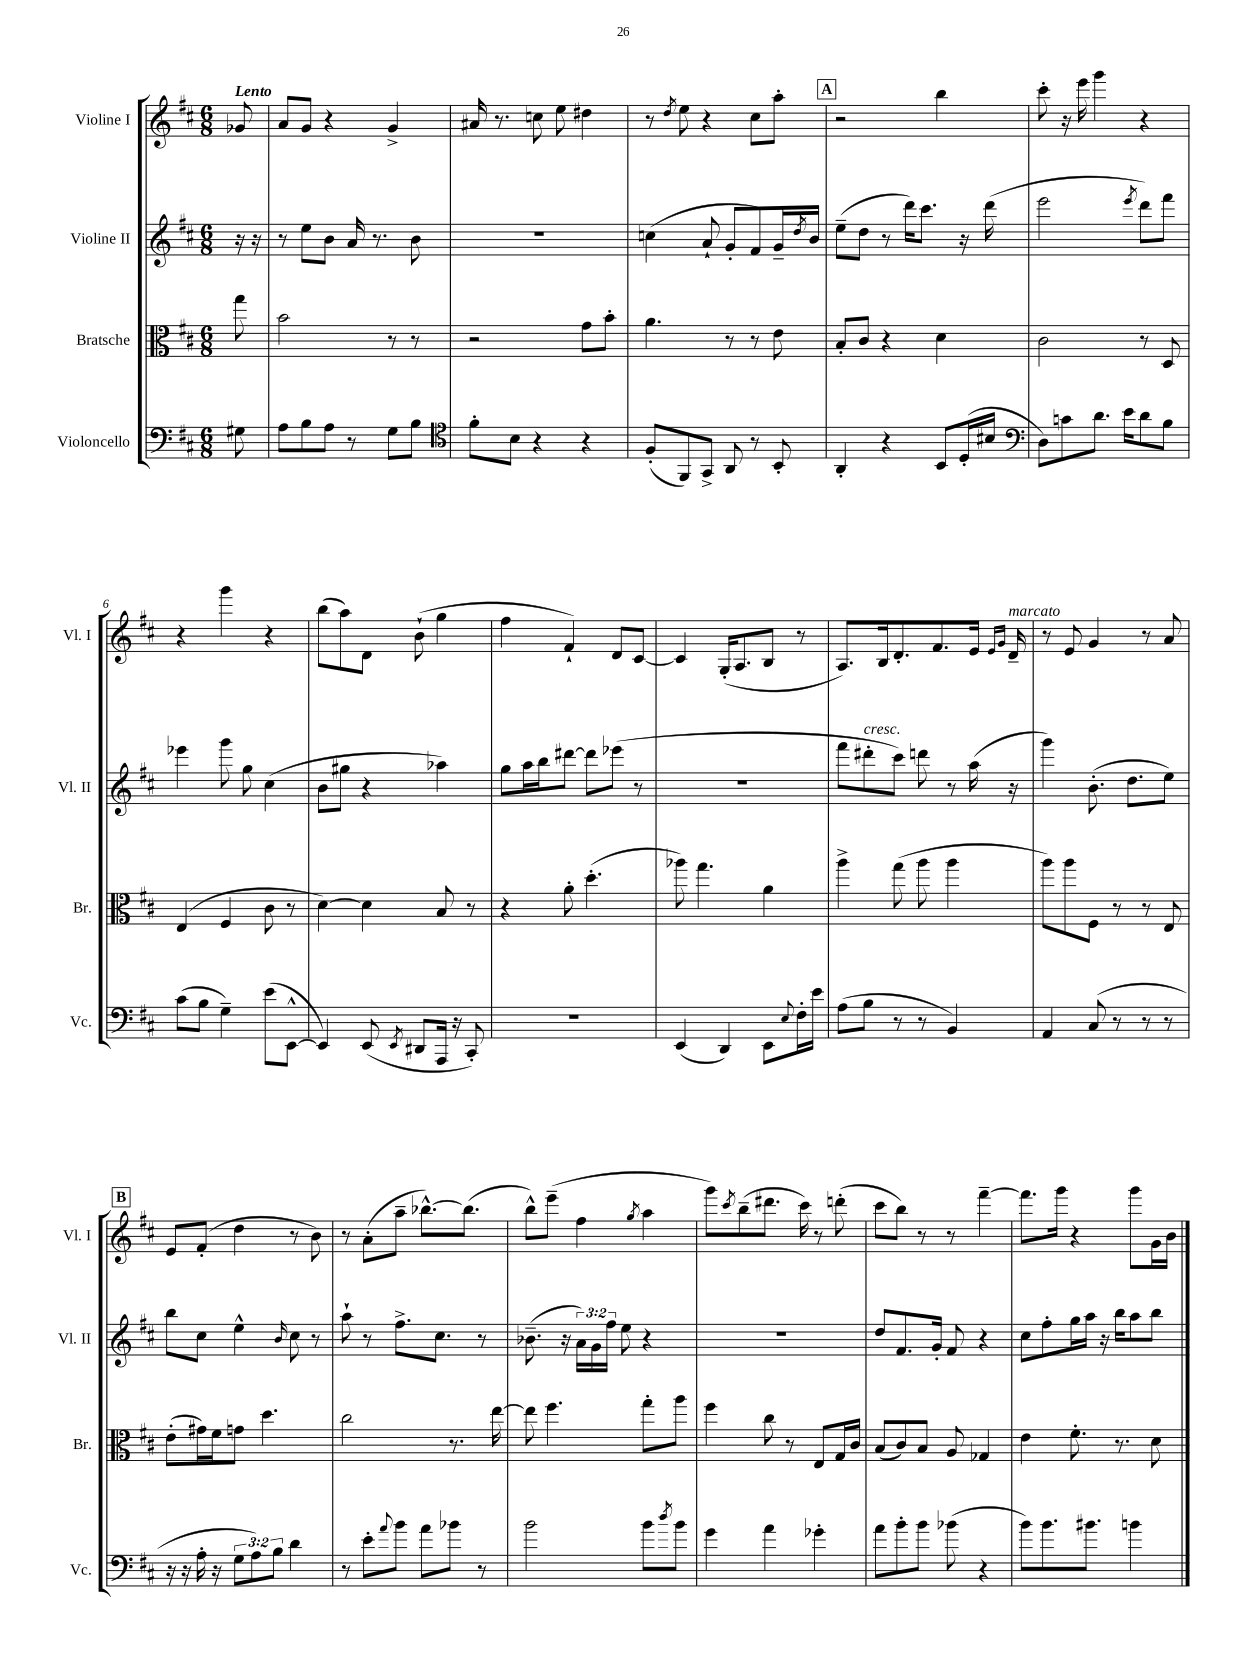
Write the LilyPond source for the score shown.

<<
\new StaffGroup <<
\new Staff = "s0" \with { instrumentName = "Violine I" shortInstrumentName = "Vl. I" } {
    \clef treble \key d \major \numericTimeSignature \time 6/8 \partial 8 \tempo "Lento"
    ges'8 |
    a'8 g'8 r4 g'4-> |
    ais'16 r8. c''8 e''8 dis''4 |
    r8 \acciaccatura { d''8 } e''8 r4 cis''8 a''8-. |
    \mark \markup { \box "A" } r2 b''4 |
    cis'''8-. r16 e'''16 g'''4 r4 |
    r4 g'''4 r4 |
    b''8( a''8) d'8 b'8-!( g''4 |
    fis''4 fis'4-!) d'8 cis'8~ |
    cis'4 g16-.( a8. b8 r8 |
    a8.) b16 d'8.-. fis'8. e'16 \grace { e'16 g'16 } d'16--^\markup { \italic "marcato" } |
    r8 e'8 g'4 r8 a'8 |
    \mark \markup { \box "B" } e'8 fis'8-.( d''4 r8 b'8) |
    r8 a'8-.( a''8-- bes''8.~-^) bes''8.( |
    b''8-^) e'''8--( fis''4 \acciaccatura { g''8 } a''4 |
    g'''8) \acciaccatura { cis'''8 } b''8--( dis'''8. cis'''16) r8 d'''8-.( |
    cis'''8 b''8) r8 r8 fis'''4~-- |
    fis'''8. g'''16 r4 g'''8 g'16 b'16 \bar "|." |
}
\new Staff = "s1" \with { instrumentName = "Violine II" shortInstrumentName = "Vl. II" } {
    \clef treble \key d \major \numericTimeSignature \time 6/8 \override Staff.TupletNumber.text = #tuplet-number::calc-fraction-text \partial 8
    r16 r16 |
    r8 e''8 b'8 a'16 r8. b'8 |
    R2. |
    c''4( a'8-! g'8-. fis'8) g'16-- \acciaccatura { d''8 } b'16 |
    \mark \markup { \box "A" } e''8--( d''8 r8 d'''16) cis'''8. r16 d'''16( |
    e'''2 \acciaccatura { e'''8 } d'''8) fis'''8 |
    ees'''4 g'''8 g''8 cis''4( |
    b'8 gis''8 r4 aes''4) |
    g''8 a''16 b''16 dis'''8~ dis'''8 ees'''8( r8 |
    R2. |
    fis'''8 dis'''8-.^\markup { \italic "cresc." } cis'''8) d'''8 r8 a''16( r16 |
    g'''4) b'8.-.( d''8. e''8) |
    \mark \markup { \box "B" } b''8 cis''8 e''4-^ \grace { b'16 } cis''8 r8 |
    a''8-! r8 fis''8.-> cis''8. r8 |
    bes'8.--( r16 \tuplet 3/2 { a'16) g'16 fis''16 } e''8 r4 |
    R2. |
    d''8 fis'8. g'16-. fis'8 r4 |
    cis''8 fis''8-. g''16 a''16 r16 b''16 a''8 b''8 \bar "|." |
}
\new Staff = "s2" \with { instrumentName = "Bratsche" shortInstrumentName = "Br." } {
    \clef alto \key d \major \numericTimeSignature \time 6/8 \partial 8
    g''8 |
    b'2 r8 r8 |
    r2 g'8 b'8-. |
    a'4. r8 r8 e'8 |
    \mark \markup { \box "A" } b8-. cis'8 r4 d'4 |
    cis'2 r8 d8 |
    e4( fis4 cis'8 r8 |
    d'4~) d'4 b8 r8 |
    r4 a'8-. d''4.-.( |
    aes''8) g''4. a'4 |
    a''4-> g''8( a''8 a''4 |
    a''8) a''8 fis8 r8 r8 e8 |
    \mark \markup { \box "B" } e'8-.( gis'16) fis'16 g'8 d''4. |
    cis''2 r8. e''16~ |
    e''8 fis''4. g''8-. a''8 |
    fis''4 cis''8 r8 e8 g16 cis'16 |
    b8( cis'8) b8 a8 ges4 |
    e'4 fis'8.-. r8. d'8 \bar "|." |
}
\new Staff = "s3" \with { instrumentName = "Violoncello" shortInstrumentName = "Vc." } {
    \clef bass \key d \major \numericTimeSignature \time 6/8 \override Staff.TupletNumber.text = #tuplet-number::calc-fraction-text \partial 8
    gis8 |
    a8 b8 a8 r8 g8 b8 |
    \clef tenor fis'8-. b8 r4 r4 |
    fis8-.( fis,8) g,8-> a,8 r8 b,8-. |
    \mark \markup { \box "A" } a,4-. r4 b,8 d16-.( bis16 |
    \clef bass d8) c'8 d'8. e'16 d'8 b8 |
    cis'8( b8 g4--) e'8( e,8~-^ |
    e,4) e,8( \acciaccatura { e,8 } dis,8 a,,16 r16 cis,8-.) |
    R2. |
    e,4( d,4) e,8 \appoggiatura { e8 } fis16-. e'16 |
    a8( b8 r8 r8 b,4) |
    a,4 cis8( r8 r8 r8 |
    \mark \markup { \box "B" } r16 r16 a16-. r16 \tuplet 3/2 { g8 a8) b8 } d'4 |
    r8 e'8-. \appoggiatura { a'8 } b'8 a'8 bes'8 r8 |
    b'2 b'8 \acciaccatura { d''8 } b'8 |
    g'4 a'4 ges'4-. |
    a'8 b'8-. b'8 bes'8( r4 |
    b'8) b'8. bis'8. b'4 \bar "|." |
}
>>
>>
